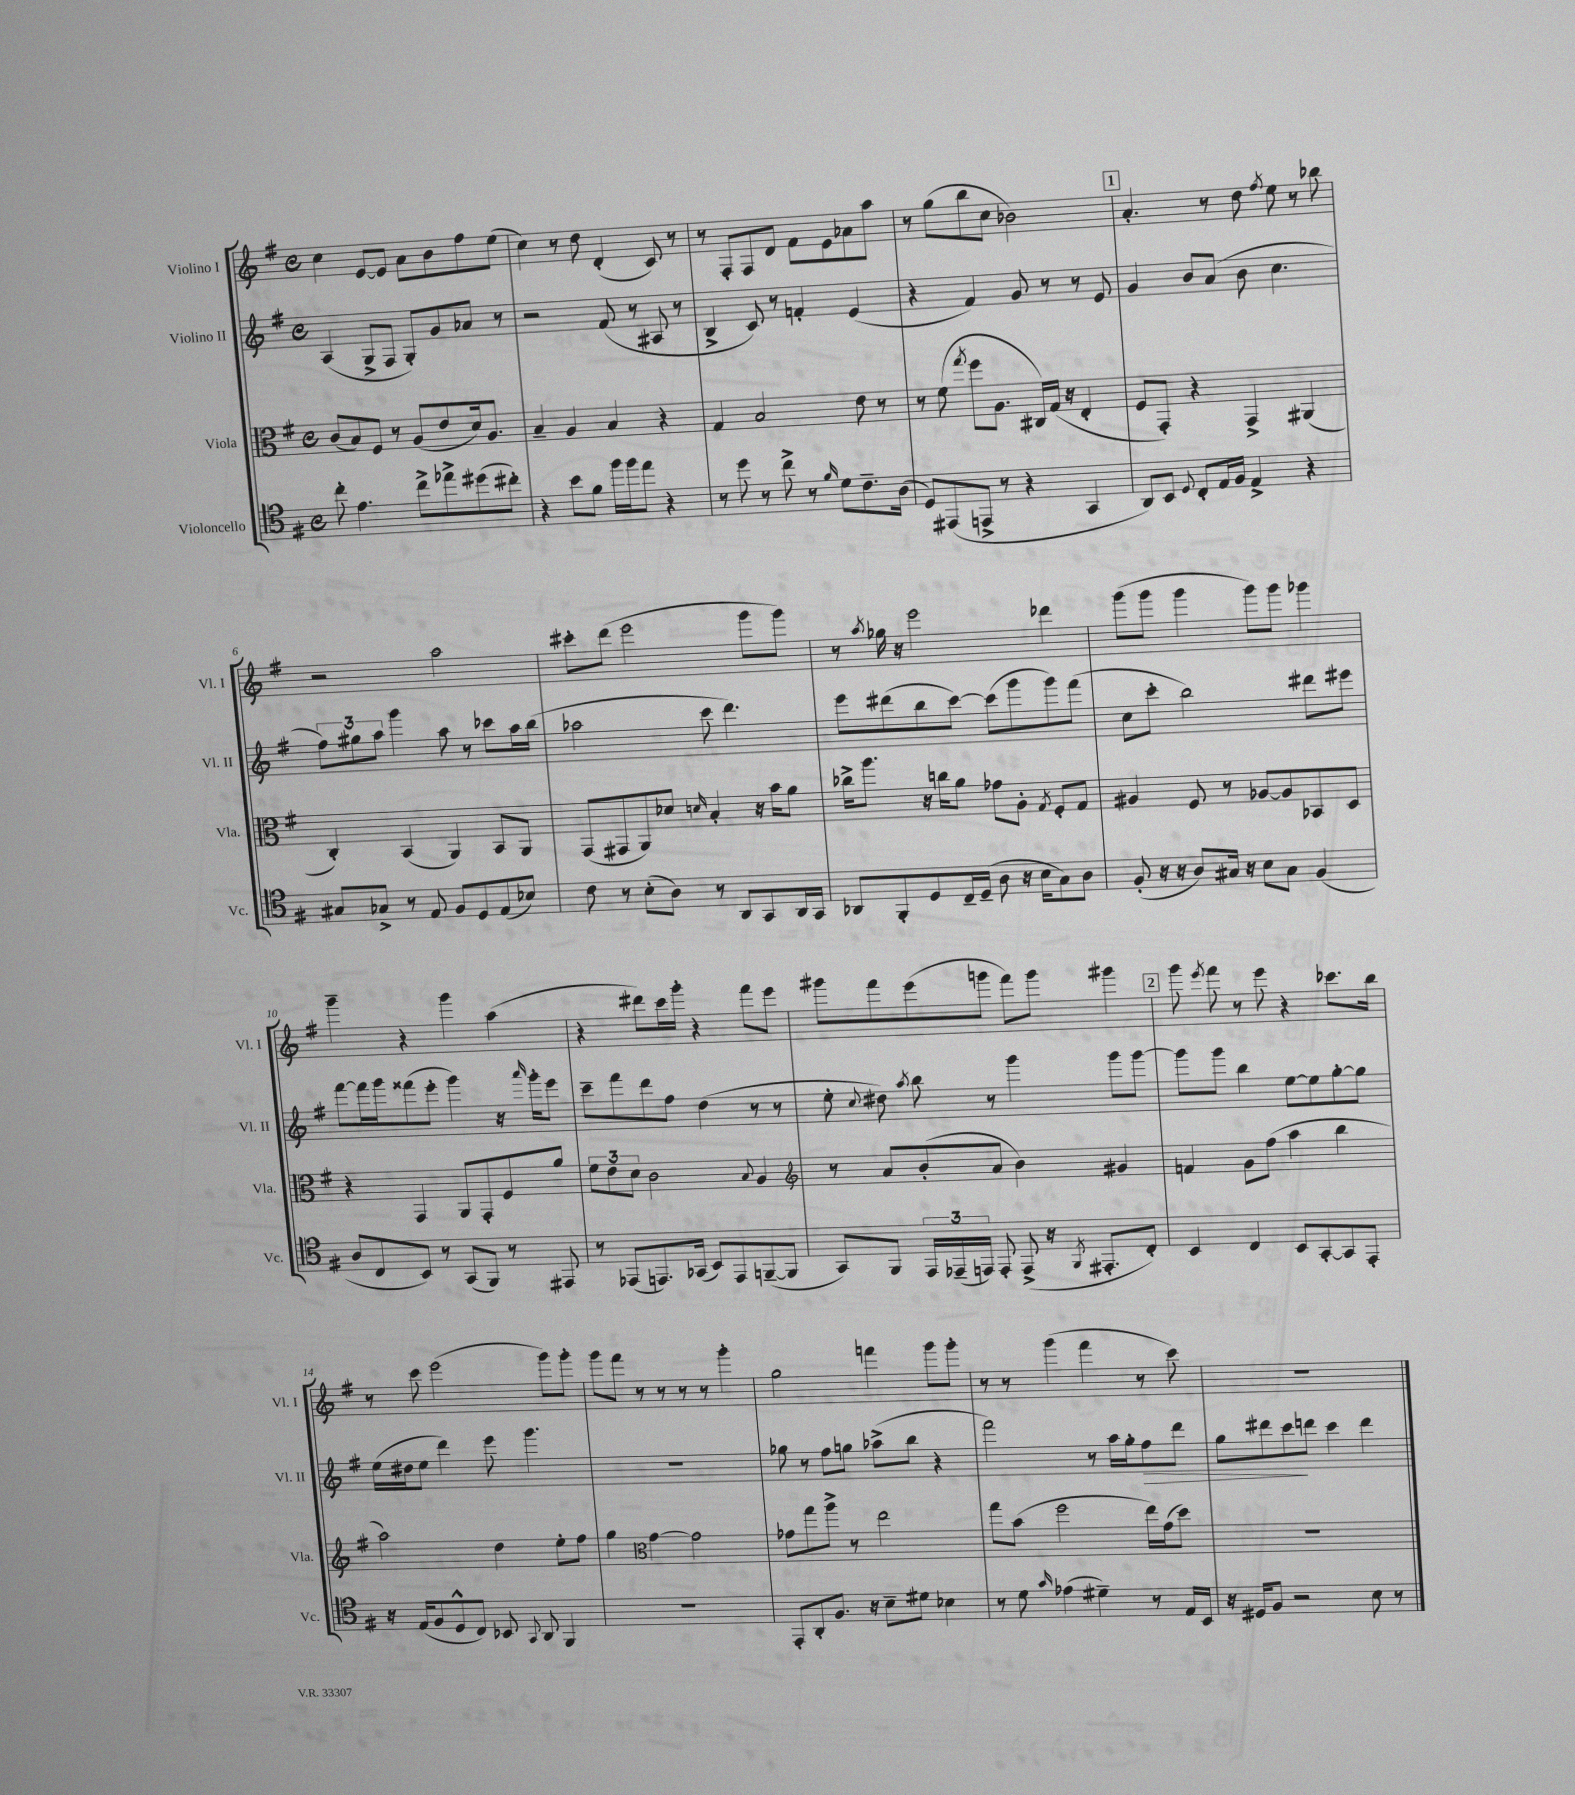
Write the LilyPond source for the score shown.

<<
\new StaffGroup <<
\new Staff = "s0" \with { instrumentName = "Violino I" shortInstrumentName = "Vl. I" } {
    \clef treble \key g \major \defaultTimeSignature \time 4/4
    \autoBeamOff c''4 e'8[~ e'8] a'8[ b'8 fis''8 e''8]( |
    c''4) r8 d''8 d'4-.( c'8) r8 |
    r8 fis8[-. fis8 d'8] fis'8[ e'8 aes'8 a''8] |
    r8 g''8[( b''8 c''8] bes'2) |
    \mark \markup { \box "1" } a'4.-. r8 d''8 \acciaccatura { fis''8 } e''8 r8 bes''8 |
    r2 a''2 |
    cis'''8[-. d'''8]( e'''2 g'''8[ g'''8]) |
    r8 \acciaccatura { a''8 } ges''16 r16 e'''2 des'''4 |
    g'''8[( g'''8] g'''4 g'''8[) g'''8] ges'''4 |
    g'''4-- r4 g'''4 a''4( |
    r4 dis'''8[) c'''16 g'''16]-. r4 fis'''8[ e'''8] |
    gis'''8[ fis'''8 e'''8( g'''8] fis'''8[) g'''8] gis'''4 |
    \mark \markup { \box "2" } g'''8 \acciaccatura { e'''8 } fis'''8 r8 e'''8 r4 ces'''8.[ b''16] |
    r8 c'''8 e'''2( g'''8[) g'''8]-. |
    g'''8[ fis'''8] r8 r8 r8 r8 g'''4-. |
    g''2 f'''4 g'''8[ g'''8]-. |
    r8 r8 g'''4( fis'''4 r8 c'''8) |
    R1 \bar "|." |
}
\new Staff = "s1" \with { instrumentName = "Violino II" shortInstrumentName = "Vl. II" } {
    \clef treble \key g \major \defaultTimeSignature \time 4/4
    \autoBeamOff a4( g8[-> fis8] g8[-.) g'8 aes'8] r8 |
    r2 fis'8( r8 ais8 r8 |
    b4-> c'8) r8 f'4-. e'4( |
    r4 fis'4) g'8 r8 r8 e'8 |
    \mark \markup { \box "1" } g'4 b'8[ a'8]( b'8 c''4. |
    \tuplet 3/2 { fis''8[) gis''8 a''8] } g'''4 a''8 r8 ces'''8[ a''16 b''16]( |
    aes''2 c'''8 d'''4.) |
    e'''8[ dis'''8( b''8 c'''8]~) c'''8[( g'''8 g'''8) fis'''8]( |
    c''8[ c'''8]-. b''2) dis'''8[ eis'''8] |
    fis'''8[~ fis'''16 g'''16 fisis'''8( e'''8]-. g'''4) r16 \grace { a'''16 } g'''16[-. e'''8] |
    c'''8[-- fis'''8 d'''8 fis''8] d''4( r8 r8 |
    e''8-. \appoggiatura { c''8 } dis''8) \acciaccatura { a''8 } b''8 r8 g'''4 g'''8[ g'''8]~ |
    \mark \markup { \box "2" } g'''8[ g'''8] b''4 e''8[~ e''8 g''8~-. g''8] |
    e''16[( dis''16 e''8] d'''4) e'''8 g'''4. |
    R1 |
    ges''8 r8 fis''8[ g''8] aes''8[->( b''8] r4 |
    fis'''2) r8 a''16[ g''16-. fis''8\> d'''8] |
    g''8[ dis'''8 c'''8\! d'''8] c'''4 d'''4 \bar "|." |
}
\new Staff = "s2" \with { instrumentName = "Viola" shortInstrumentName = "Vla." } {
    \clef alto \key g \major \defaultTimeSignature \time 4/4
    \autoBeamOff c'8[( b8) fis8] r8 a8[( e'8 d'16) a8.] |
    b4-- a4 b4 r4 |
    g4 b2 e'8 r8 |
    r8 fis'8( \acciaccatura { g''8 } fis''8[ a8.] cis16[) g16]( r16 e4-. |
    \mark \markup { \box "1" } fis8[ g,8]-.) r4 g,4-> ais,4( |
    c4-.) b,4( a,4) b,8[ a,8] |
    g,8[( gis,8 a,8) des'8] \grace { d'16 } b4-. r16 b'16[ a'8] |
    ces''16[-> a''8.] r16 c''16[ a'8] ges'8[ a8]-. \acciaccatura { g8 } fis8[-. g8] |
    ais4 fis8 r8 aes8[~ aes8 bes,8 d8] |
    r4 g,4 a,8[ g,8-. fis8 a'8] |
    \tuplet 3/2 { fis'8[ e'8 d'8] } c'2 \appoggiatura { b8 } a4 |
    \clef treble r8 a'8[ b'8-.( a'8] b'4) gis'4 |
    \mark \markup { \box "2" } f'4 g'8[ fis''8]( a''4 b''4 |
    a''2) d''4 e''8[-. fis''8] |
    g''4 \clef alto g'4~ g'2 |
    ges'8[ g''8 a''8]-> r8 e''2 |
    g''8[ b'8]( fis''2 e''16[) g'16( d''8]) |
    R1 \bar "|." |
}
\new Staff = "s3" \with { instrumentName = "Violoncello" shortInstrumentName = "Vc." } {
    \clef tenor \key g \major \defaultTimeSignature \time 4/4
    \autoBeamOff c''8-. e'4. c''8[-> ees''8-> dis''8( cis''8]-.) |
    r4 b'8[ fis'8] fis''16[ fis''16 e''8] r4 |
    r8 d''8 r8 c''8-> r8 \grace { fis'16 } d'8[ c'8.-- a16]( |
    d8[) eis,8( e,8]-> r8 r4 g,4 |
    \mark \markup { \box "1" } a,8[) b,8] \appoggiatura { d8 } c8[-. e16 fis16] e4-> r4 |
    gis8[ ges8]-> r8 e8 fis8[ d8 e8( bes8]) |
    c'8 r8 b8[-.( a8]) r8 a,8[ g,8 a,16 g,16] |
    aes,8[ fis,8-. d8 c16-- d16]--( a8 r16 b16[ g8) a8] |
    fis8-.( r16 r16 a8[) gis16] r16 b8[ gis8] fis4( |
    a8[ c8 b,8]) r8 g,8[( fis,8]) r8 eis,8 |
    r8 ees,8[( e,8.) ges,16]( b,8[) e,8 f,8~--( f,8] |
    g,8[) fis,8] \tuplet 3/2 { e,16[ ees,16--( e,16]) } e,8-. e,8->( r16 \acciaccatura { fis,8 } eis,8.[-. c8]-.) |
    \mark \markup { \box "2" } b,4 c4 b,8[ g,8~-. g,8 e,8]-. |
    r16 e16[( fis8 d8-^ c8]) bes,8 \appoggiatura { g,8 } a,8 fis,4 |
    R1 |
    e,8[-. a,8-. fis8.] r16 b8[-- dis'8] bes4 |
    r8 d'8 \grace { g'16 } ees'4( dis'4--) r8 e16[ b,16] |
    r16 dis16[ fis8] r2 b8 r8 \bar "|." |
}
>>
>>
